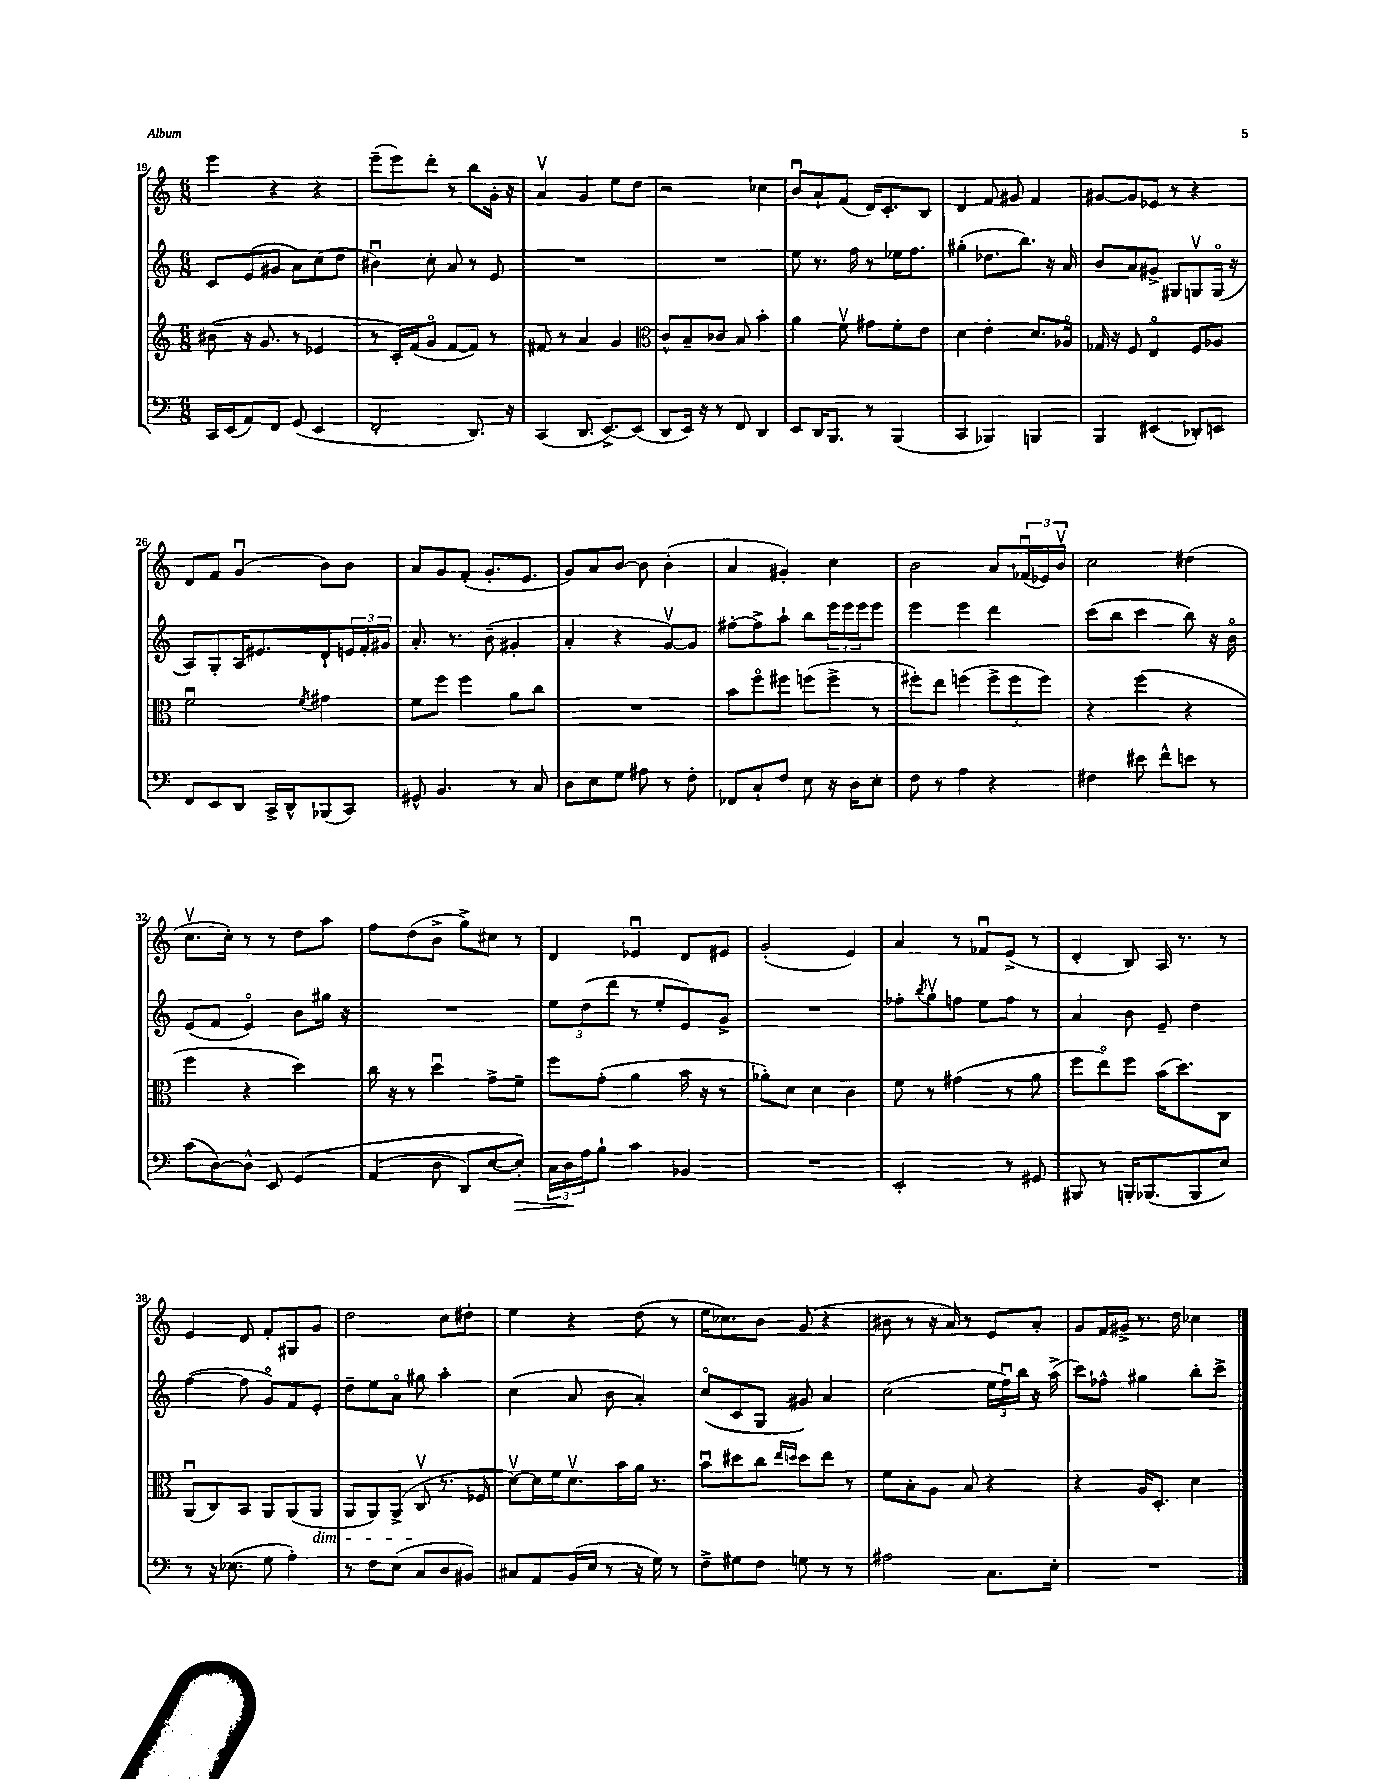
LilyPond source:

<<
\new StaffGroup <<
\new Staff = "s0" {
    \clef treble \key c \major \numericTimeSignature \time 6/8
    e'''4 r4 r4 |
    e'''8--( e'''8) d'''8-. r8 b''8 g'16-. r16 |
    a'4\upbow g'4 e''8 d''8 |
    r2 ces''4 |
    b'8\downbow a'8-! f'8( d'16) c'8.-. b8 |
    d'4 f'8 gis'8 f'4 |
    gis'8~ gis'8 ees'8 r8 r4 |
    d'8 f'8 g'4\downbow( b'8) b'8 |
    a'8 g'8 f'8-.( g'8.-. e'8. |
    g'8) a'8 b'8~ b'8 b'4-.( |
    a'4 gis'4-.) c''4 |
    b'2 a'8 \tuplet 3/2 { fes'16\downbow( ees'16) b'16\upbow } |
    c''2 dis''4( |
    c''8.\upbow c''16-.) r8 r8 d''8 a''8 |
    f''8 d''8( b'8-> g''8->) cis''8 r8 |
    d'4 ees'4\downbow d'8 eis'8 |
    g'2-.( e'4) |
    a'4 r8 fes'8\downbow e'8->( r8 |
    d'4-. b8) a16 r8. r8 |
    e'4 d'8 f'8-. gis8 g'8 |
    d''2 c''8 dis''8-. |
    e''4 r4 d''8( r8 |
    e''16 ces''8.) b'8 g'8( r4 |
    bis'8 r8 r16 a'16) r8 e'8 a'8-. |
    g'8 f'16 gis'16-> r8. d''16 ces''4 \bar "|." |
}
\new Staff = "s1" {
    \clef treble \key c \major \numericTimeSignature \time 6/8
    c'8 e'8( gis'8 a'8) c''8( d''8 |
    bis'4\downbow) c''8-. a'8 r8 e'8 |
    R2. |
    R2. |
    e''8 r8. f''16 r8 ees''16 f''8. |
    gis''4-.( des''8. b''8.) r16 a'16 |
    b'8 a'8 gis'8-> gis8 g8\upbow g16\flageolet( r16 |
    a8) g8-. a16 eis'8. d'8-! \tuplet 3/2 { e'16 f'16-. gis'16 } |
    a'8.-. r8. b'8--( gis'4-. |
    a'4-. r4 g'8~\upbow) g'8 |
    fis''8~-. fis''8-> a''8-! b''8 \tuplet 3/2 { e'''16 e'''16 e'''16 } e'''8 |
    e'''4 e'''4 d'''4 |
    c'''8( b''8 c'''4 b''8) r16 b'16\flageolet |
    e'8( f'8 e'4\flageolet) b'8 gis''16 r16 |
    R2. |
    \tuplet 3/2 { e''8 d''8( d'''8 } r8 e''8-. e'8) g'8-> |
    R2. |
    fes''8-. \acciaccatura { b''8 } g''8\upbow f''8 e''8 f''8 r8 |
    a'4 b'8 e'8-- d''4 |
    f''4~( f''8 g'8\flageolet) f'8 e'8-. |
    d''8-- e''8 a'8\flageolet gis''8 a''4-. |
    c''4( a'8 b'8 a'4-.) |
    c''8\flageolet( c'8 g8 gis'8) a'4 |
    c''2( \tuplet 3/2 { e''16 f''16\downbow) b''16 } r16 a''16->( |
    c'''8) fes''8-^ gis''4 b''8-. c'''8-> \bar "|." |
}
\new Staff = "s2" {
    \clef treble \key c \major \numericTimeSignature \time 6/8
    bis'8( r16 g'8. r8 ees'4 |
    r8 c'16-.) f'16( g'8\flageolet f'8~ f'8) r8 |
    fis'8 r8 a'4 g'4 |
    \clef alto c'8-^ b8-- ces'8 b8 b'4-. |
    a'4 f'8\upbow gis'8 f'8-. e'8 |
    d'4 e'4-. d'8. aes16\flageolet |
    ges16 r16 f8 e4\flageolet f8 aes8 |
    f'2\downbow \acciaccatura { f'8 } gis'4 |
    f'8 f''8 f''4 a'8 c''8 |
    R2. |
    b'8 f''8\flageolet fis''8 f''8( f''8-> r8 |
    fis''8-.) e''8 f''4( \tuplet 3/2 { f''8-> f''8 f''8) } |
    r4 f''4( r4 |
    f''4 r4 d''4) |
    c''16 r16 r8 d''4\downbow g'8-> f'8-- |
    f''8 g'8-.( a'4 b'16 r16 r8 |
    aes'8-.) d'8 d'4 c'4 |
    f'8 r8 gis'4( r8 a'8 |
    f''8 e''8\flageolet) f''8 b'16( d''8.) c8 |
    a,8\downbow( c8) b,8 a,8 a,8( a,8\dim |
    a,8 a,8) a,8->( c8\upbow\! r8. fes16 |
    d'8~\upbow) d'16 f'16 d'8.\upbow b'16 a'16 r8. |
    b'8\downbow dis''8 c''8 \grace { e''16 d''16 } d''8 e''8 r8 |
    f'8 b8-. a8 b8 r4 |
    r4 a16 d8.-. d'4 \bar "|." |
}
\new Staff = "s3" {
    \clef bass \key c \major \numericTimeSignature \time 6/8
    c,16 e,16( a,8) f,8 g,8( e,4 |
    f,2-. d,8.) r16 |
    c,4( d,8. e,8.~->) e,8( |
    d,8 e,16) r16 r8 f,8 d,4 |
    e,8 d,16 b,,8. r8 b,,4( |
    c,4 bes,,4) b,,4 |
    b,,4 eis,4( des,8-.) e,8 |
    f,8 e,8 d,8 c,16-> d,16-^ bes,,8( c,8) |
    gis,8-^ b,4. r8 c8 |
    d8 e8 g8 ais8 r8 f8-. |
    fes,8 c8-! f8 e8 r16 d16 e8-. |
    f8 r8 a4 r4 |
    fis4 eis'8 f'8-^ e'8 r8 |
    c'8( d8~) d8-^ e,8 g,4\( |
    a,4( d8 d,8) e8~ e8-.\>\) |
    \tuplet 3/2 { c16 d16\! a16 } b8-! c'4 bes,4 |
    R2. |
    e,2-. r8 gis,8 |
    bis,,8 r8 b,,16-. bes,,8.( bes,,8 e8) |
    r8 r16 ees8.( g8 a4-.) |
    r8 f8 e8( c8 d8 bis,8) |
    cis8 a,8 b,16( e16 r8 r16 g16) r8 |
    f8-> gis8 f8 g8 r8 r8 |
    ais2 c8. e16-. |
    R2. \bar "|." |
}
>>
>>
\layout { \context { \Score currentBarNumber = #19 } }
